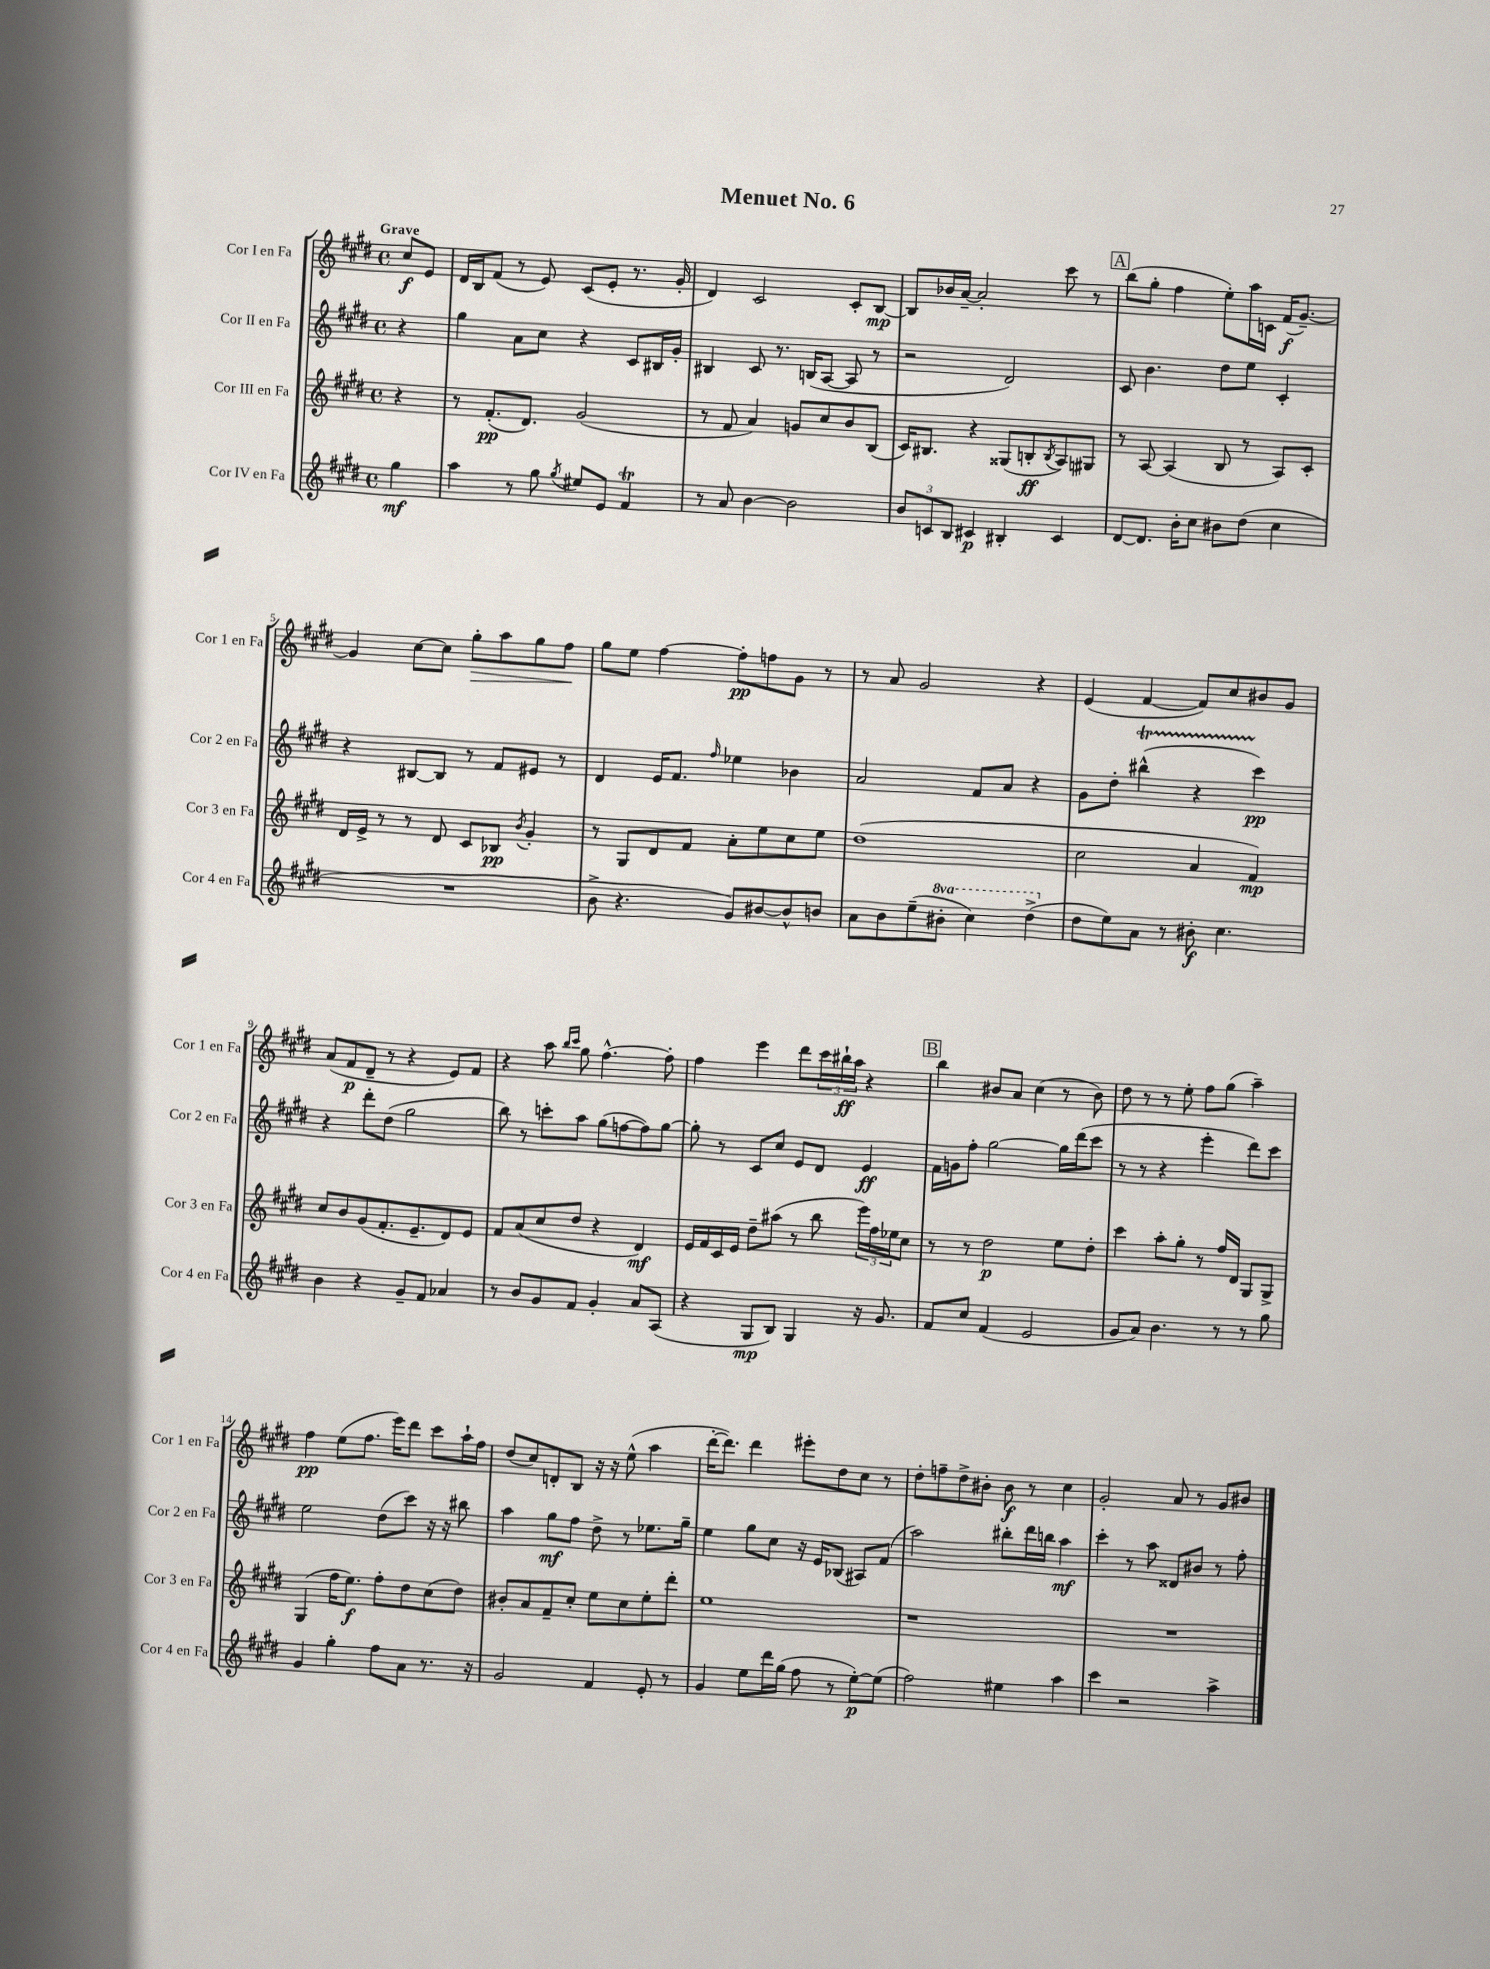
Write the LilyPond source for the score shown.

\header { title = "Menuet No. 6" }
<<
\new StaffGroup <<
\new Staff = "s0" \with { instrumentName = "Cor I en Fa" shortInstrumentName = "Cor 1 en Fa" } {
    \clef treble \key e \major \defaultTimeSignature \time 4/4 \partial 4 \tempo "Grave"
    cis''8\f e'8 |
    dis'16 b16 fis'8( r8 e'8) cis'8( e'8-. r8. gis'16-. |
    dis'4) cis'2 cis'8-. b8~\mp |
    b8 bes'16 a'16~-- a'2-. cis'''8 r8 |
    \mark \markup { \box "A" } b''8( gis''8-. fis''4 e''8-.) a''16 c'16 fis'16\f( gis'8.~--) |
    gis'4 cis''8~ cis''8 gis''8-.\> a''8 gis''8 fis''8\! |
    gis''8 e''8 fis''4~ fis''8-.\pp f''8 gis'8 r8 |
    r8 a'8 gis'2 r4 |
    e'4( fis'4~ fis'8) cis''8 bis'8 gis'8 |
    a'8( fis'8\p dis'8-- r8 r4 e'8) fis'8 |
    r4 a''8 \grace { b''16 cis'''16 } gis''8 fis''4.~-^ fis''8-. |
    fis''4 e'''4 dis'''8 \tuplet 3/2 { cis'''16 bis''16-!\ff a''16 } r4 |
    \mark \markup { \box "B" } b''4 bis'8 a'8 cis''4( r8 bis'8) |
    dis''8 r8 r8 e''8-. fis''8 gis''8( a''4--) |
    fis''4\pp e''8( fis''8. e'''16) dis'''8 cis'''8 a''16-! fis''16 |
    dis''8( cis''8) d'8-. b8 r16 r16 e''8-^( a''4 |
    dis'''16~-. dis'''8.) dis'''4 eis'''8-. dis''8 cis''8 r8 |
    dis''8-. f''8-- dis''8-> bis'8-. bis'8\f r8 cis''4 |
    gis'2-. a'8 r8 gis'8 bis'8 \bar "|." |
}
\new Staff = "s1" \with { instrumentName = "Cor II en Fa" shortInstrumentName = "Cor 2 en Fa" } {
    \clef treble \key e \major \defaultTimeSignature \time 4/4 \partial 4
    r4 |
    gis''4 a'8 cis''8 r4 cis'8 bis16 gis'16-. |
    bis4 cis'8 r8. b16( a8~ a8 r8 |
    r2 dis'2) |
    \mark \markup { \box "A" } cis'8 b'4. dis''8 e''8 cis'4-. |
    r4 bis8~ bis8 r8 fis'8 eis'8 r8 |
    dis'4 e'16 fis'8. \grace { fis''16 } ees''4 bes'4 |
    a'2 fis'8 a'8 r4 |
    gis'8 dis''8-. bis''4-^\startTrillSpan( r4 cis'''4\stopTrillSpan\pp) |
    r4 dis'''8-. dis''8( gis''2 |
    b''8) r8 c'''8-. a''8 gis''8( f''8~ f''8) gis''8~ |
    gis''8-. r8 cis'8 cis''8 e'8 dis'8 e'4\ff |
    \mark \markup { \box "B" } fis'16 g'16 fis''8-. gis''2~ gis''16 dis'''16( cis'''8 |
    r8 r8 r4 e'''4-. dis'''8) cis'''8 |
    e''2 dis''8( cis'''8) r16 r16 bis''8 |
    a''4 gis''8\mf fis''8 dis''8-> r8 ees''8. gis''16-- |
    e''4 gis''8 cis''8 r16 e'16 bes8( ais8) fis'8( |
    a''2) bis''8-. dis'''16 b''16 a''4\mf |
    cis'''4-. r8 a''8 disis'8 bis'8 r8 fis''8-. \bar "|." |
}
\new Staff = "s2" \with { instrumentName = "Cor III en Fa" shortInstrumentName = "Cor 3 en Fa" } {
    \clef treble \key e \major \defaultTimeSignature \time 4/4 \partial 4
    r4 |
    r8 fis'8.-.\pp( dis'8.) gis'2( |
    r8 fis'8 a'4) g'8 cis''8 b'8 b8( |
    cis'16) bis8. r4 gisis8( b8-.\ff \acciaccatura { b8 } a8) gis8 |
    \mark \markup { \box "A" } r8 a8~ a4( b8 r8 a8) cis'8-. |
    dis'16 e'16-> r8 r8 dis'8 cis'8 bes8\pp \acciaccatura { b'8 } gis'4-. |
    r8 gis8 dis'8 fis'8 a'8-. e''8 cis''8 e''8 |
    dis''1( |
    cis''2 a'4 fis'4\mp) |
    cis''8 b'8 gis'8( fis'8.-. e'8.-- dis'8) e'8 |
    fis'8 a'8( cis''8 dis''8 r4 dis'4\mf) |
    e'16 fis'16 cis'16 e'16 dis''8-- ais''8( r8 b''8 \tuplet 3/2 { e'''16) fis''16 ees''16 } cis''8 |
    \mark \markup { \box "B" } r8 r8 dis''2\p e''8 dis''8-. |
    cis'''4 a''8-. gis''8-. r8 fis''16 dis'16 gis8 gis8-> |
    gis4( fis''16 e''8.\f) fis''8-. dis''8 cis''8( dis''8) |
    bis'8-. a'8 fis'8-- cis''8-. e''8 cis''8 e''8-. dis'''8-. |
    e''1 |
    r1 |
    R1 \bar "|." |
}
\new Staff = "s3" \with { instrumentName = "Cor IV en Fa" shortInstrumentName = "Cor 4 en Fa" } {
    \clef treble \key e \major \defaultTimeSignature \time 4/4 \set Staff.ottavationMarkups = #ottavation-simple-ordinals \partial 4
    gis''4\mf |
    a''4 r8 gis''8 \acciaccatura { gis''8 } eis''8 e'8 fis'4\trill |
    r8 a'8 b'4~ b'2 |
    \tuplet 3/2 { b'8 c'8 b8 } cis'4\p bis4-. cis'4 |
    \mark \markup { \box "A" } dis'8~ dis'8. b'16-. cis''8 bis'8 dis''8( cis''4 |
    R1 |
    b'8-> r4. gis'8) bis'8~ bis'8-^ b'8 |
    a'8 b'8 e''8--( \ottava #1 bis''8-. cis'''4) dis'''4->( \ottava #0 |
    dis''8 e''8) a'8 r8 bis'8-.\f cis''4. |
    b'4 r4 gis'8-- fis'8 aes'4 |
    r8 b'8 gis'8 fis'8 gis'4-. a'8 a8( |
    r4 gis8\mp b8) gis4 r16 gis'8. |
    \mark \markup { \box "B" } fis'8 cis''8 fis'4( e'2 |
    gis'8 a'8) b'4. r8 r8 gis''8 |
    gis'4 gis''4-. fis''8 a'8 r8. r16 |
    gis'2 fis'4 e'8-. r8 |
    gis'4 e''8 dis'''16 gis''16( fis''8 r8 e''8~-.\p) e''8( |
    fis''2) eis''4 a''4 |
    cis'''4 r2 a''4-> \bar "|." |
}
>>
>>
